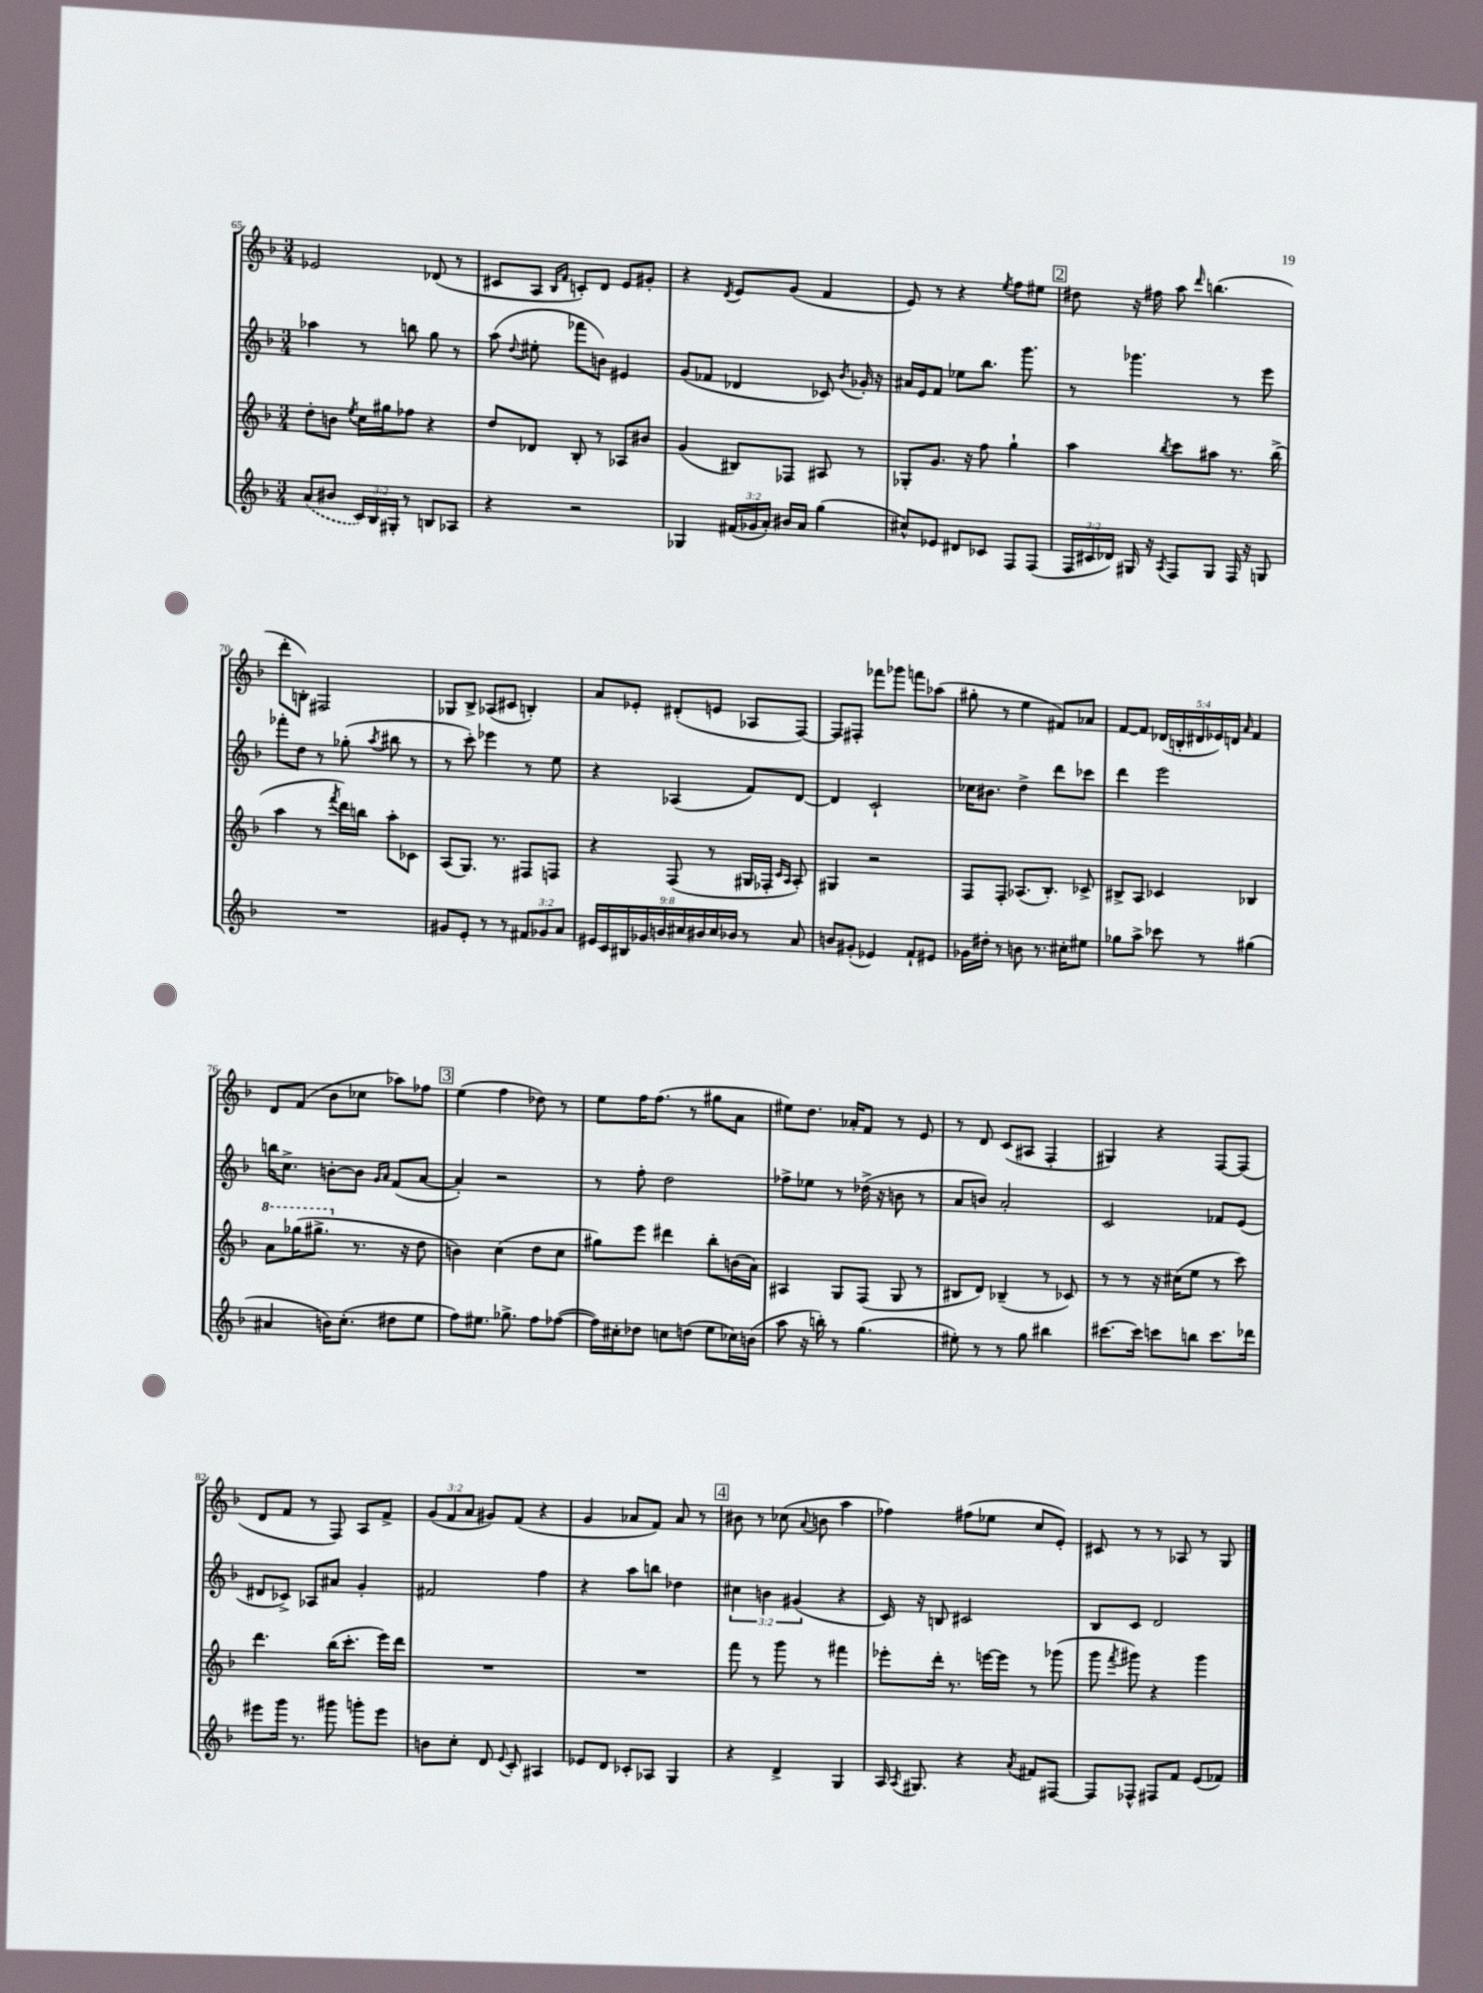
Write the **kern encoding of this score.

**kern	**kern	**kern	**kern
*part4	*part3	*part2	*part1
*staff4	*staff3	*staff2	*staff1
*clefG2	*clefG2	*clefG2	*clefG2
*k[b-]	*k[b-]	*k[b-]	*k[b-]
*M3/4	*M3/4	*M3/4	*M3/4
=65	=65	=65	=65
(8a/L	8dd'\L	4aa-X\	2e-X/
8b#X/J	8bn\J	.	.
.	8qee/	.	.
24c/LL)	16cc\LL	8r	.
24B-/	.	.	.
.	16gg#X\J	.	.
24G#X'/JJ	.	.	.
8r	8ff-X\J	8bbn\	.
8Bn/L	4r	8gg\	(8d-X/
8A-X/J	.	8r	8r
=66	=66	=66	=66
4r	8dd/L	(8aa\	8c#X/L
.	.	8qqdd/	.
.	8d-X/J	8ee#X'\	8A/J
.	.	.	16qqB-/LL
.	.	.	16qqf/JJ
2r	8B-'/	8fff-X\L	8cn'/L)
.	8r	8bn\J)	8d/J
.	8A-X/L	4e#X/	8e/L
.	8b#X/J	.	8g#X'/J
=67	=67	=67	=67
4G-X/	(4g/	(8g/L	4r
.	.	8f-X/J	.
.	.	.	8qd/
(24f#X/LL	8B#X/L)	4d-X/	8e/L
24g-X/	.	.	.
24a'/JJ)	.	.	.
16b#X/LL	8F-X/J	.	(8g/J
16a/JJ	.	.	.
(4gg\	8A#X/	8c-X/)	4f/
.	.	8qb-/	.
.	8r	16g-X'/	.
.	.	16r	.
=68	=68	=68	=68
8cc#X^^/L)	8G-X'/L	16a#X/LL	8e/)
.	.	16e/J	.
8e-X/J	8.g/J	8f/J	8r
8d#X/L	.	8ee-X\L	4r
.	16r	.	.
8c-X/J	8ff\	8.bb-\J	.
.	.	.	8qee/
8F/L	4gg`\	.	8ff\L
.	.	8.ggg\	.
(8F/J	.	.	8ee#X\J
!!LO:REH:place=s1:t=2
=69	=69	=69	=69
24F/LL	4aa\	8r	8dd#X\
24c#X/	.	.	.
24d-X/JJ)	.	.	.
16G#X/	.	4.ggg-X\	16r
16r	.	.	16ff#X\
8qA/	8qbb-/	.	.
8F/L	8ccc\L	.	8aa\
.	.	.	16qqddd/
8G#/J	8aa#X\J	.	(4.bbn\
16F/	8.r	8r	.
16r	.	.	.
8Gn/	.	8eee\	.
.	(16bb-^\	.	.
!!LO:LB:g=z
=70	=70	=70	=70
2.r	4aa\	8fff-X'\L	8ddd'\L
.	.	8dd\J	8Bn'\J)
.	8r	8r	2F#X/
.	8qfff/	.	.
.	16ddd\LL)	(8gg-X'\	.
.	16bbn\JJ	.	.
.	.	8qaa/	.
.	8aa'\L	8bb#X\	.
.	8c-X\J	8r	.
=71	=71	=71	=71
8g#X/L	(8A/L	8r	8G-X/L
8e'/J	8.G/J)	8ccc'\)	8B-^/J
8r	.	4eee-X\	(8A-X/L
.	8.r	.	.
8r	.	.	8c#X/J
12f#X/L	8F#X/L	8r	4Bn'/)
12g-X/	.	.	.
.	8Fn/J	8ee\	.
12a/J	.	.	.
=72	=72	=72	=72
18e#X/LL	4r	4r	8a/L
18c/	.	.	.
18B#X/	.	.	.
.	.	.	8e-X'/J
18g-X/	.	.	.
18bn/	.	.	.
.	(8F/	(4A-X/	(8d#X'/L
18cc#X/	.	.	.
18b#X/	.	.	.
.	8r	.	8en/J
18cc#/	.	.	.
18b-X/JJ	.	.	.
8r	16G#X/LL	8f/L)	8A-X/L
.	16F-X'/JJ	.	.
.	16qqc/LL	.	.
.	16qqA/JJ	.	.
8a/	8A'/)	[8d/J	[8F/J)
=73	=73	=73	=73
8bn/L	4G#X/	4d/]	8F/L]
(8g#X'/J	.	.	8F#X'/J
4e-X/)	2r	2c`/	8fff-X\L
.	.	.	8ggg-X\J
8f`/L	.	.	8fffn\L
8e#X/J	.	.	(8aa-X\J
=74	=74	=74	=74
16g-X\LL	8F/L	16cc-X\KL	8gg#X'\
16dd#X'\JJ	.	8.b#X\J	.
8r	8F'/J	.	8r
8bn\	(8.A-X/L	4dd^\	4ee\
8.r	.	.	.
.	8.B-'/J)	.	.
.	.	8ddd\L	8f#X/L)
16cc#X'\KL	.	.	.
8ee#X\J	8c-X^/	8ccc-X\J	8a-X/J
=75	=75	=75	=75
8gg-X\L	8B#X^/L	4ddd\	[8f/L
8aa^\J	8A/J	.	8f/J]
8ccc-X\	4c-X/	2eee\	(20d-X/LL
.	.	.	20Bn'/
.	.	.	20d#X/
8r	.	.	.
.	.	.	20e-X/)
.	.	.	20dn/JJ
.	.	.	16qqa/
(4gg#X\	4B-X/	.	4f/
!!LO:LB:g=z
=76	=76	=76	=76
*	*8va	*	*
4a#X/	8aa\L	16bbn\KL	8d/L
.	.	8.cc^\J	.
.	(16ggg-X\K	.	(8f/J
.	8.ggg#X^\J	.	.
16bn\KL)	.	[8bn'\L	8b-\L
(8.cc'\J	.	.	.
*	*X8va	*	*
.	8.r	8b\J]	8cc-X\J
.	.	16qqg/LL	.
.	.	16qqa/JJ	.
8dd#X\L	.	(8f/L	8aa-X\L)
.	16r	.	.
8ee\J	8dd\	[8a/J	8ff-X\J
!!LO:REH:place=s1:t=3
=77	=77	=77	=77
8ff\L)	4bn\)	4a'/])	(4ee\
8.ee#X\J	.	.	.
.	(4cc\	2r	4ff\
8.gg-X^\	.	.	.
8ff\L	8dd\L	.	8dd-X\)
([8ff-X\J	8cc\J	.	8r
=78	=78	=78	=78
16ff-\LL])	8gg#X\L)	8r	8ee\L
16cc#X'\J	.	.	.
8dd-X\J	8eee\J	8ff'\	16ff\K
.	.	.	(8.ff\J
8ccn\L	4ddd#X\	2dd\	.
(8ddn\J	.	.	8r
8ee\L	8bb-'\L	.	8gg#X\L
16cc-X\L)	(16bn\L	.	8a\J
(16bn\JJ	16a\JJ)	.	.
=79	=79	=79	=79
8aa\	4A#X/	8ff-X^\L	8ee#X\L)
16r	.	8ee-X\J	8.dd\J
16bbn'\)	.	.	.
8r	8G/L	8r	.
.	.	.	16a-X'/KL
(4.gg\	(8F/J	(16dd-X^\	8f/J
.	.	16r	.
.	8G/	8bn\	8r
.	8r	8r	8e/
=80	=80	=80	=80
8ee#X'\)	8B#X/L	8a/L	8r
8r	8d/J)	8bn/J)	8d/
8r	(4B-X~/	2a'/	(8c/L
8gg\	.	.	8A#X/J
4bb#X\	8r	.	4F'/
.	8c-X/)	.	.
=81	=81	=81	=81
[8.ccc#X\L	8r	2c/	4G#X/)
.	8r	.	.
16ccc#\Jk]	.	.	.
8cccn\L	16r	.	4r
.	(16cc#X\KL	.	.
8bbn\J	8ee\J	.	.
8.ccc\L	8r	8f-X/L	[8F/L
.	8ccc\)	(8e/J	(8F/J]
16ddd-X\Jk	.	.	.
!!LO:LB:g=z
=82	=82	=82	=82
8eee#X\L	4.ddd\	8d#X/L	8d/L
16ggg\Jk	.	8c-X^/J)	8f/J
8.r	.	.	.
.	.	8A-X/L	8r
8ggg#X\	(16bb-\KL	8a#X/J	8F/)
.	8.ccc'\J	.	.
8gggn'\L	.	4g'/	8A/L
8eee#\J	16eee\LL)	.	8f^/J
.	16ddd\JJ	.	.
=83	=83	=83	=83
8bn\L	2.r	2f#X/	(12g/L
.	.	.	12f/
8cc'\J	.	.	.
.	.	.	12a/J
8d/	.	.	8g#X/L)
8qqe/	.	.	.
8c'/	.	.	(8f/J
4A#X/	.	4ff\	4r
=84	=84	=84	=84
8e-X/L	2.r	4r	4g/
8d/J	.	.	.
8c-X'/L	.	8aa\L	8a-X/L
8A-X/J	.	8bbn\J	8f/J)
4G/	.	4dd-X\	8a-/
.	.	.	8r
!!LO:REH:place=s1:t=4
=85	=85	=85	=85
4r	8fff\	6cc#X\	8b#X\
.	8r	.	8r
.	.	6bn\	.
4d^/	8ggg\	.	(8cc-X\
.	.	(6g#X/	.
.	.	.	8qqa/
.	8r	.	8bn\
4G/	4fff#X\	4r	4aa\
=86	=86	=86	=86
16A/	8eee-X'\L	16c/)	4ff-X\)
8qA/	.	.	.
8.G#X/	.	16r	.
.	16ddd'\Jk	8Bn/	.
.	8.r	.	.
4r	.	2c#X/	(8ff#X\L
.	[16eeen\LL	.	8ee-X\J
.	16eee\JJ]	.	.
8qa/	.	.	.
8f#X/L	8r	.	8cc/L
[8F#X/J	(8ggg-X\	.	8e'/J)
=87	=87	=87	=87
8F#/L]	8ggg\	8B-/L	8c#X/
.	8qfff/	.	.
8F-X^^/J	8ggg#X\)	8c/J	8r
8F#X/L	4r	2d/	8r
8f/J	.	.	8A-X/
(8e/L	4ggg#\	.	8r
8f-X/J)	.	.	8G/
==	==	==	==
*-	*-	*-	*-
